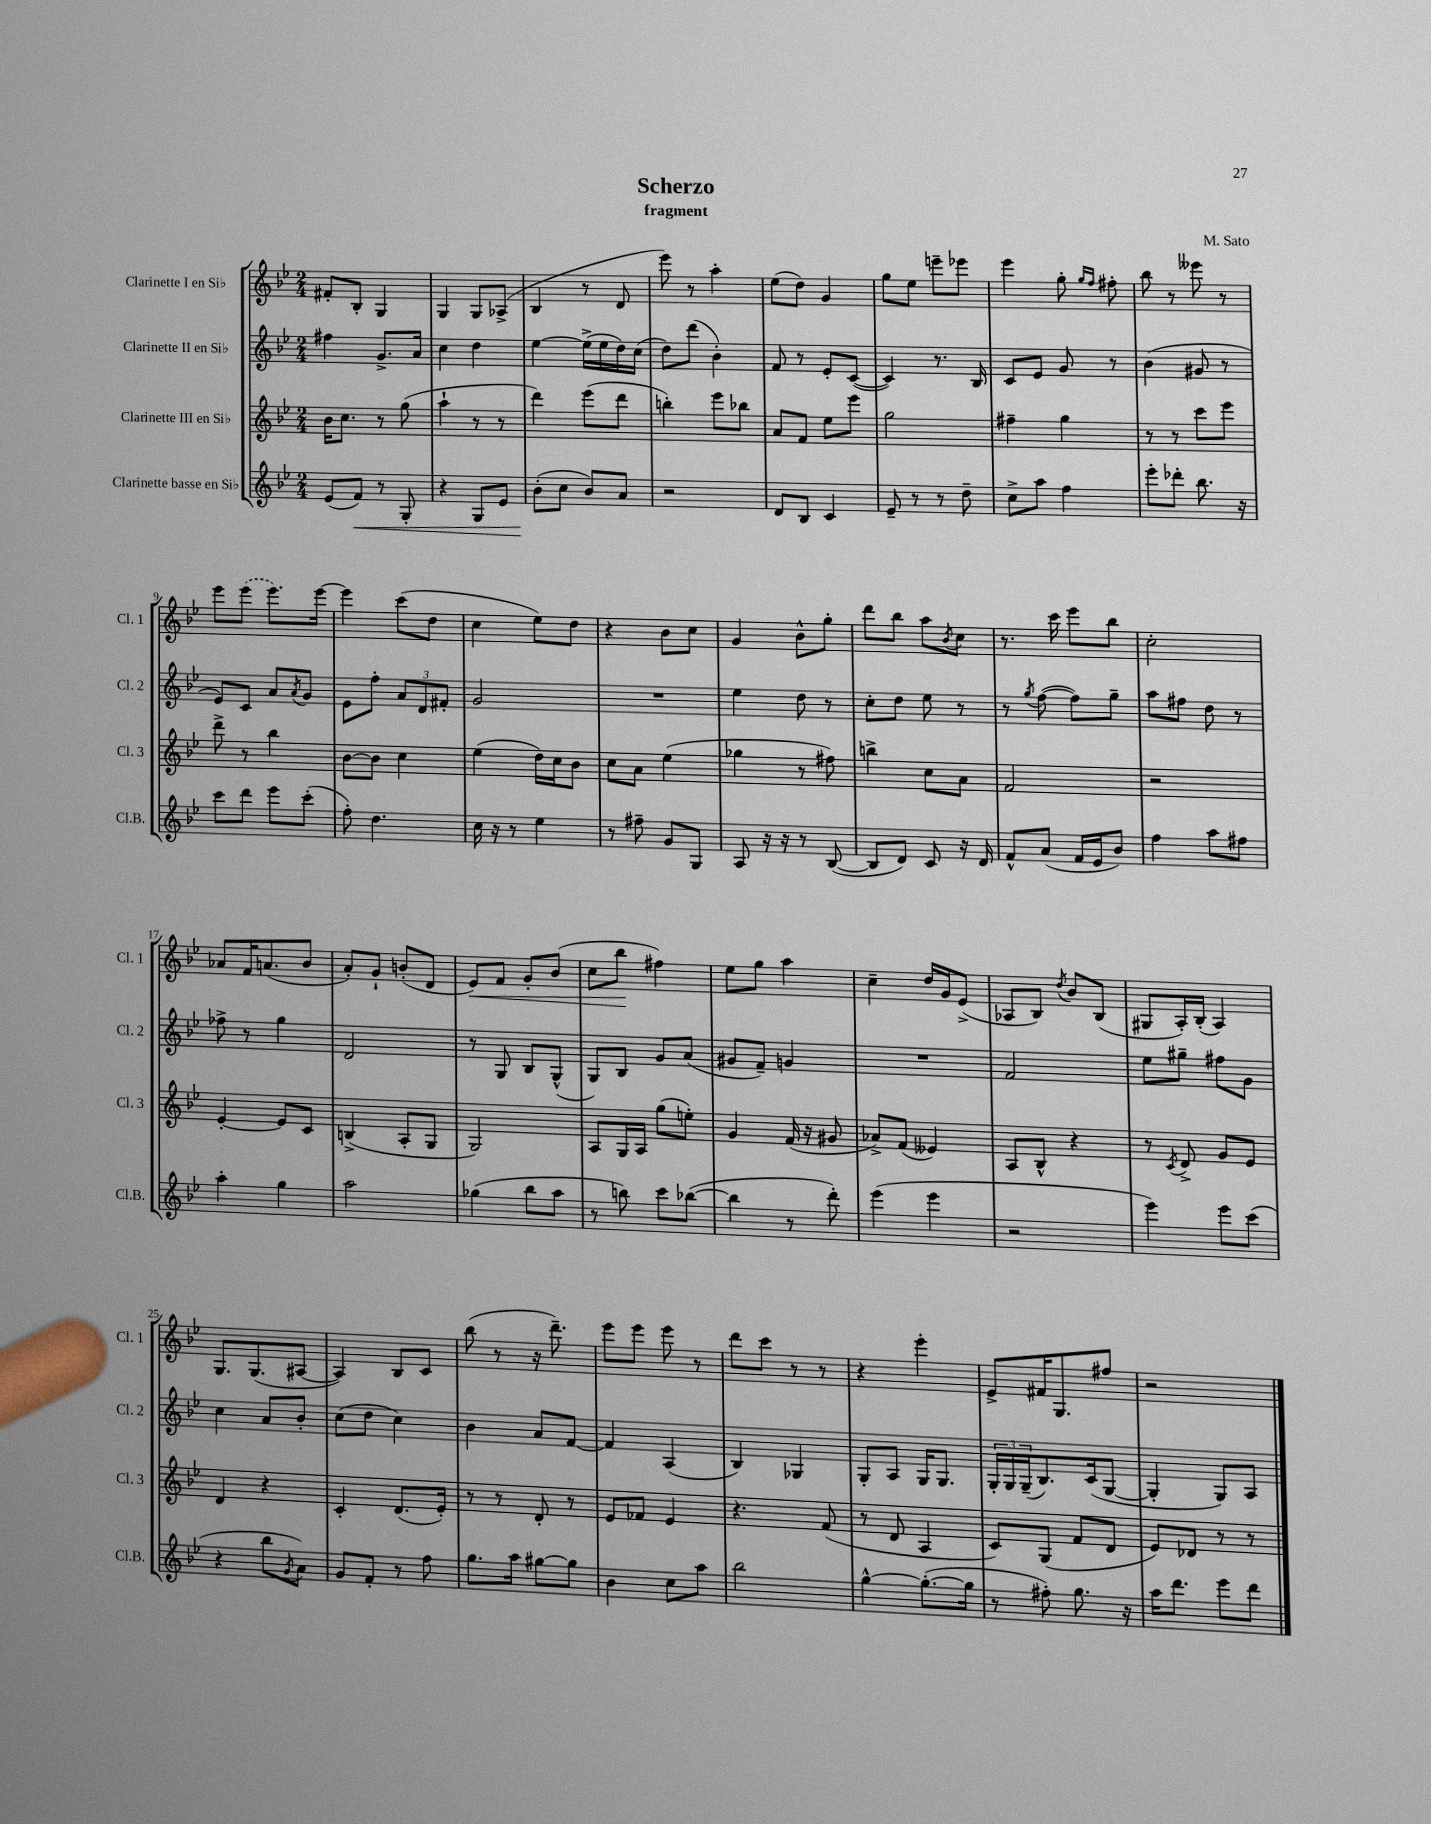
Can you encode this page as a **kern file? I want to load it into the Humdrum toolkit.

**kern	**kern	**kern	**kern
*staff4	*staff3	*staff2	*staff1
*clefG2	*clefG2	*clefG2	*clefG2
*k[b-e-]	*k[b-e-]	*k[b-e-]	*k[b-e-]
*M2/4	*M2/4	*M2/4	*M2/4
(8e-	16b-	4ff#	8f#'
.	8.cc	.	.
8f)	.	.	8B-'
8r	8r	8.g^	4G
8G'	(8gg	.	.
.	.	16a	.
=	=	=	=
4r	4aa`	4cc	4G
8G	8r	4dd	8G
8e-	8r	.	(8A-^
=	=	=	=
(8b-'	4ddd)	[4ee-	4B-
8cc	.	.	.
8b-)	(8eee-	(16ee-^]	8r
.	.	16ee-	.
8a	8ddd	16dd)	8d
.	.	(16cc	.
=	=	=	=
2r	4bb')	8dd)	8eee-)
.	.	(8ddd	8r
.	8eee-	4b-')	4aa'
.	8bb-	.	.
=	=	=	=
8d	8a	8f	(8ee-
8B-	8f	8r	8dd)
4c	8ee-	8e-'	4g
.	8eee-	([8c	.
=	=	=	=
8e-~	2gg	4c])	8gg
8r	.	.	8ee-
8r	.	8.r	8eee~
8dd~	.	.	8eee-
.	.	16B-	.
=	=	=	=
8cc^	4ff#~	8c	4eee-
8aa	.	8e-	.
4ff	4gg	8g	8gg'
.	.	.	16qqgg
.	.	.	16qqff
.	.	8r	8ff#'
=	=	=	=
8eee-'	8r	(4b-	8bb-
8ddd-'	8r	.	8r
8.bb-	8ccc	8g#	8eee--
.	8eee-	8r	8r
16r	.	.	.
=	=	=	=
8ccc	8ddd^	8e-)	8eee-
8ddd	8r	8c	(8eee-
8eee-	4bb-	8a	8.eee-)
.	.	8qa	.
(8ccc'	.	8g	.
.	.	.	[16eee-
=	=	=	=
8ff')	[8b-	8e-	4eee-]
4.dd	8b-]	8ff'	.
.	4cc	12a	(8ccc
.	.	12d	.
.	.	.	8dd
.	.	12f#'	.
=	=	=	=
16cc	(4ee-	2g	4cc
16r	.	.	.
8r	.	.	.
4ee-	16dd)	.	8ee-)
.	16cc	.	.
.	8b-	.	8dd
=	=	=	=
8r	8cc	2r	4r
8ff#~	8a	.	.
8g	(4ee-	.	8b-
8G	.	.	8cc
=	=	=	=
8A	4gg-	4ee-	4g
16r	.	.	.
16r	.	.	.
8r	8r	8dd	8b-^^
([8B-	8ff#)	8r	8gg'
=	=	=	=
8B-]	4bb^	8cc'	8ddd
8d)	.	8dd	8bb-
8c	8cc	8ee-	8aa
.	.	.	8qb-
16r	8a	8r	8cc
16d	.	.	.
=	=	=	=
8f^^	2f	8r	8.r
.	.	8qgg	.
(8a	.	([8ff	.
.	.	.	16ccc
16f	.	8ff])	8eee-
16e-	.	.	.
8b-)	.	8gg~	8bb-
=	=	=	=
4ff	2r	8aa	2cc'
.	.	8ff#	.
8aa	.	8dd	.
8ff#	.	8r	.
=	=	=	=
4aa'	[4e-'	8ff-^	8a-
.	.	8r	16f
.	.	.	(8.a
4gg	8e-]	4gg	.
.	8c	.	8b-
=	=	=	=
2aa	(4B^	2d	8a')
.	.	.	8g`
.	8A'	.	(8b'
.	8G	.	8d
=	=	=	=
(4gg-	2G)	8r	8e-)
.	.	8G	8f
8bb-	.	8B-	8g'
8aa	.	(8G^^	(8b-
=	=	=	=
8r	8A	8G)	8cc
8bb)	16G	8B-	8bb-
.	16A	.	.
8ccc	(8gg	8g	4ff#)
([8bb-	8ee')	(8a	.
=	=	=	=
4bb-]	4g	8g#	8ee-
.	.	8f~)	8gg
8r	(16f	4g	4aa
.	16r	.	.
8ddd')	8g#	.	.
=	=	=	=
(4eee-	8a-^)	2r	4cc~
.	(8f	.	.
4eee-	4e--)	.	16dd
.	.	.	16g
.	.	.	(8e-^
=	=	=	=
2r	8A	2f	8A-
.	8B-^^	.	8B-)
.	.	.	8qdd
.	4r	.	8b-
.	.	.	(8B-
=	=	=	=
4eee-)	8r	8ee-	8G#
.	8qc	.	.
.	8d^	8gg#~	16A')
.	.	.	(16B-'
8eee-	8g	8ff#	4A)
(8ccc	8e-	8g	.
=	=	=	=
4r	4d	4cc	8.G
.	.	.	(8.G
8bb-	4r	8a	.
8qg	.	.	.
8a)	.	8b-'	[8A#
=	=	=	=
8g	4c'	(8cc	4A#])
8f'	.	8dd	.
8r	(8.d	4cc)	8B-
8ff	.	.	8c
.	16e-')	.	.
=	=	=	=
8.gg	8r	4b-	(8bb-
.	8r	.	8r
16aa	.	.	.
[8gg#	8d'	8a	16r
.	.	.	8.ddd~)
8gg#]	8r	[8f	.
=	=	=	=
4b-	8e-	4f]	8eee-
.	8f-	.	8eee-
8cc	4e-	(4A	8eee-
8aa	.	.	8r
=	=	=	=
2bb-	4.r	4B-)	8ddd
.	.	.	8ccc
.	.	4G-	8r
.	(8f	.	8r
=	=	=	=
[4gg^^	8r	8G'	4r
.	8d	8A	.
(8.gg'_	4A	16G	4eee-'
.	.	8.G	.
16gg]	.	.	.
=	=	=	=
8r	8c)	24G'	8e-^
.	.	24G	.
.	.	(24G~	.
8ff#')	(8G	8.B-)	16f#
.	.	.	8.G
8.gg	8f	.	.
.	.	(16c	.
.	8d	[8G	8ff#
16r	.	.	.
=	=	=	=
16aa	8e-)	4G']	2r
8.ddd	.	.	.
.	8d-	.	.
8eee-	8r	8G)	.
8ddd	8r	8A	.
==	==	==	==
*-	*-	*-	*-
